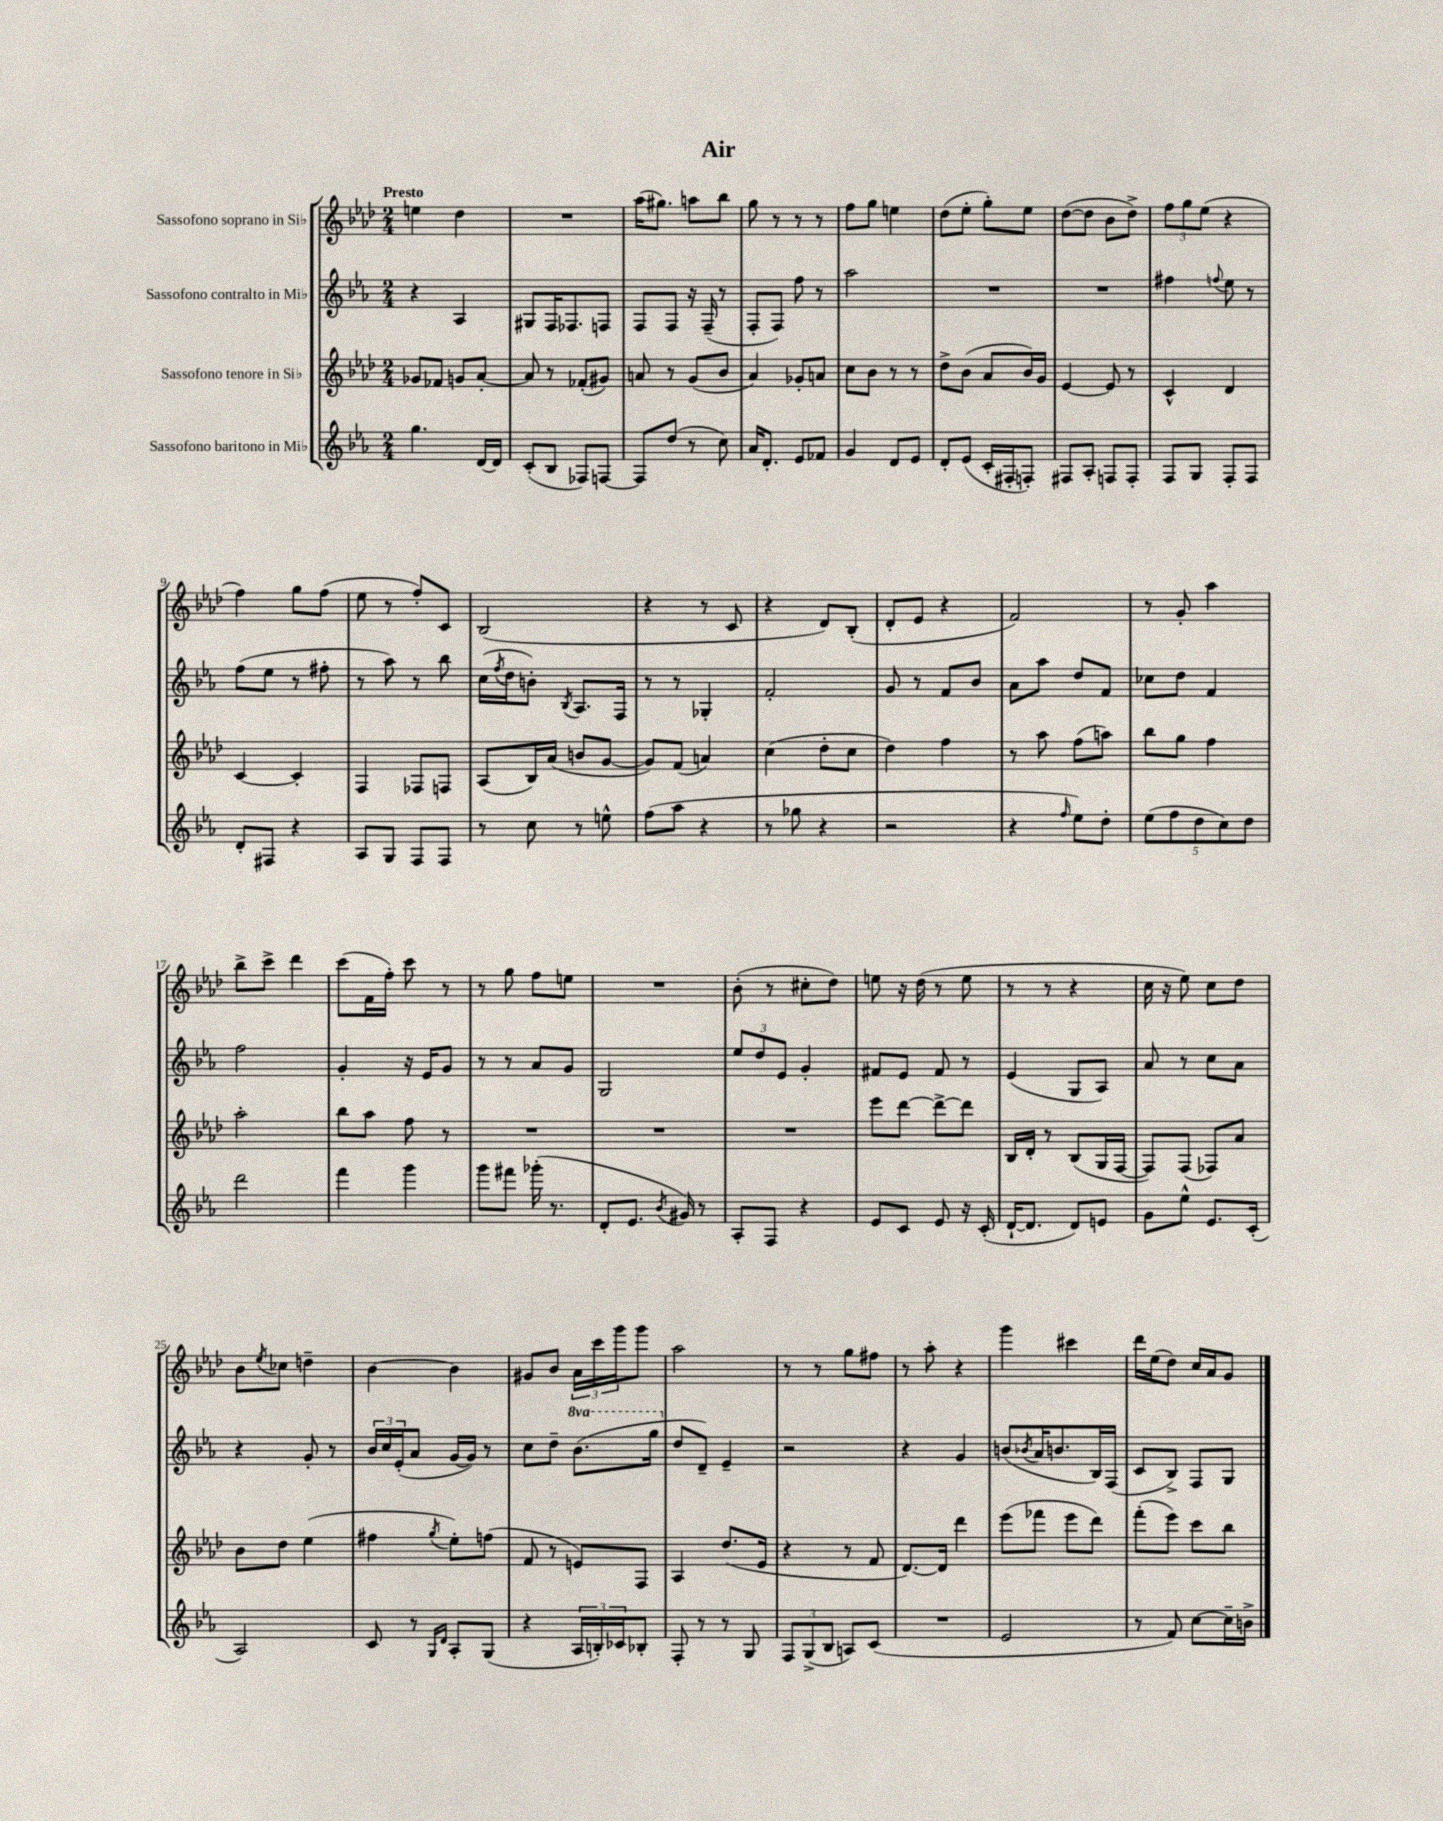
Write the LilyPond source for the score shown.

\header { title = "Air" }
<<
\new StaffGroup <<
\new Staff = "s0" \with { instrumentName = "Sassofono soprano in Sib" } {
    \clef treble \key aes \major \numericTimeSignature \time 2/4 \tempo "Presto"
    e''4 des''4 |
    R2 |
    aes''16( gis''8.) a''8 bes''8 |
    g''8 r8 r8 r8 |
    f''8 g''8 e''4 |
    des''8( ees''8-. g''8-.) ees''8 |
    des''8~( des''8 bes'8 des''8->) |
    \tuplet 3/2 { f''8 g''8 ees''8( } r4 |
    f''4) g''8 f''8( |
    ees''8 r8 f''8-.) c'8 |
    bes2( |
    r4 r8 c'8 |
    r4 des'8) bes8-.( |
    des'8-. ees'8 r4 |
    f'2) |
    r8 g'8-. aes''4 |
    bes''8-> c'''8-> des'''4 |
    c'''8( f'16 f''16-.) c'''8 r8 |
    r8 g''8 f''8 e''8 |
    R2 |
    bes'8-.( r8 cis''8-. des''8) |
    e''8 r16 des''16( r8 e''8 |
    r8 r8 r4 |
    c''16 r16 ees''8) c''8 des''8 |
    bes'8 \acciaccatura { ees''8 } ces''8 d''4-- |
    bes'4~ bes'4 |
    gis'8 bes'8 \tuplet 3/2 { aes'16 c'''16 g'''16 } g'''8 |
    aes''2 |
    r8 r8 g''8 fis''8 |
    r8 aes''8-. r4 |
    g'''4 cis'''4 |
    des'''16 ees''16( des''8) c''16 aes'16 g'8 \bar "|." |
}
\new Staff = "s1" \with { instrumentName = "Sassofono contralto in Mib" } {
    \clef treble \key ees \major \numericTimeSignature \time 2/4 \set Staff.ottavationMarkups = #ottavation-simple-ordinals
    r4 aes4 |
    gis8 f16 fes8. f8 |
    f8 f8 r16 f16--( r8 |
    f8-. f8) f''8 r8 |
    aes''2 |
    R2 |
    R2 |
    fis''4 \appoggiatura { f''8 } ees''8 r8 |
    f''8( ees''8 r8 fis''8-. |
    r8 aes''8) r8 bes''8 |
    c''16( \acciaccatura { f''8 } d''16 b'8-.) \acciaccatura { bes8 } aes8. f16 |
    r8 r8 ges4-. |
    f'2-. |
    g'8 r8 f'8 bes'8 |
    aes'8 aes''8 d''8 f'8 |
    ces''8 d''8 f'4 |
    f''2 |
    g'4-. r16 ees'16 g'8 |
    r8 r8 aes'8 g'8 |
    g2 |
    \tuplet 3/2 { ees''8 d''8 ees'8 } g'4-. |
    fis'8 ees'8 fis'8 r8 |
    ees'4( g8 aes8) |
    aes'8 r8 c''8 aes'8 |
    r4 g'8-. r8 |
    \tuplet 3/2 { bes'16 c''16 ees'16-.( } aes'8 g'16~ g'16) r8 |
    c''8 d''8-- \ottava #1 bes''8.( g'''16 \ottava #0 |
    d''8 d'8--) ees'4-- |
    r2 |
    r4 g'4 |
    b'8( \acciaccatura { bes'8 } aes'16 b'8. bes16) f16( |
    c'8 bes8->) f8 g8 \bar "|." |
}
\new Staff = "s2" \with { instrumentName = "Sassofono tenore in Sib" } {
    \clef treble \key aes \major \numericTimeSignature \time 2/4
    ges'8 fes'8 g'8 aes'8~-. |
    aes'8 r8 fes'8-.( gis'8) |
    a'8 r8 g'8( bes'8 |
    aes'4) ges'8-. a'8 |
    c''8 bes'8 r8 r8 |
    des''8-> bes'8( aes'8 bes'16) g'16 |
    ees'4~ ees'8 r8 |
    c'4-^ des'4 |
    c'4~ c'4-. |
    f4 fes8 f8 |
    aes8( bes16) aes'16( b'8 g'8~ |
    g'8) f'8( a'4) |
    c''4( des''8-. c''8 |
    des''4) f''4 |
    r8 aes''8 f''8( a''8) |
    bes''8 g''8 f''4 |
    aes''2-. |
    bes''8 aes''8 f''8 r8 |
    R2 |
    R2 |
    R2 |
    ees'''8 des'''8~ des'''8~-> des'''8 |
    bes16 des'16-. r8 bes8( g16 f16~ |
    f8) f8( fes8) aes'8 |
    bes'8 des''8 ees''4( |
    fis''4 \acciaccatura { g''8 } ees''8-.) f''8( |
    f'8 r8 e'8) f8 |
    aes4 des''8.( ees'16 |
    r4 r8 f'8 |
    des'8.~) des'16 des'''4 |
    ees'''8( fes'''8 ees'''8 des'''8) |
    f'''8-.( ees'''8) c'''8 bes''8 \bar "|." |
}
\new Staff = "s3" \with { instrumentName = "Sassofono baritono in Mib" } {
    \clef treble \key ees \major \numericTimeSignature \time 2/4
    g''4. d'16~ d'16 |
    c'8-.( bes8 fes8) f8~ |
    f8 d''8( r8 c''8) |
    aes'16 d'8.-. ees'8 fes'8 |
    g'4 d'8 ees'8 |
    d'8-. ees'8( c'16-. fis16-. f8-.) |
    fis8 aes8-. f8 f8-. |
    f8 g8 f8-. f8 |
    d'8-. fis8 r4 |
    aes8 g8 f8 f8 |
    r8 c''8 r8 e''8-^ |
    f''8( aes''8 r4 |
    r8 ges''8 r4 |
    r2 |
    r4 \grace { f''16 } ees''8) d''8-. |
    \tuplet 5/4 { ees''8( f''8 d''8 c''8) d''8 } |
    d'''2 |
    f'''4 g'''4 |
    g'''8 fis'''8 ges'''16-.( r8. |
    d'8-. ees'8. \acciaccatura { bes'8 } gis'16) r8 |
    aes8-. f8 r4 |
    ees'8 c'8 ees'8 r16 c'16-.( |
    d'16~-! d'8. d'8) e'8 |
    g'8 ees''8-^ ees'8. c'16-.( |
    aes2) |
    c'8 r8 \grace { g16 d'16 } aes8-. g8( |
    r4 \tuplet 3/2 { aes16 b16-.) ces'16 } bes8-. |
    f8-. r8 r8 g8 |
    \tuplet 3/2 { f8 g8->( bes8 } a8) c'8( |
    R2 |
    ees'2 |
    r8 f'8) c''8~ c''16-- b'16-> \bar "|." |
}
>>
>>
